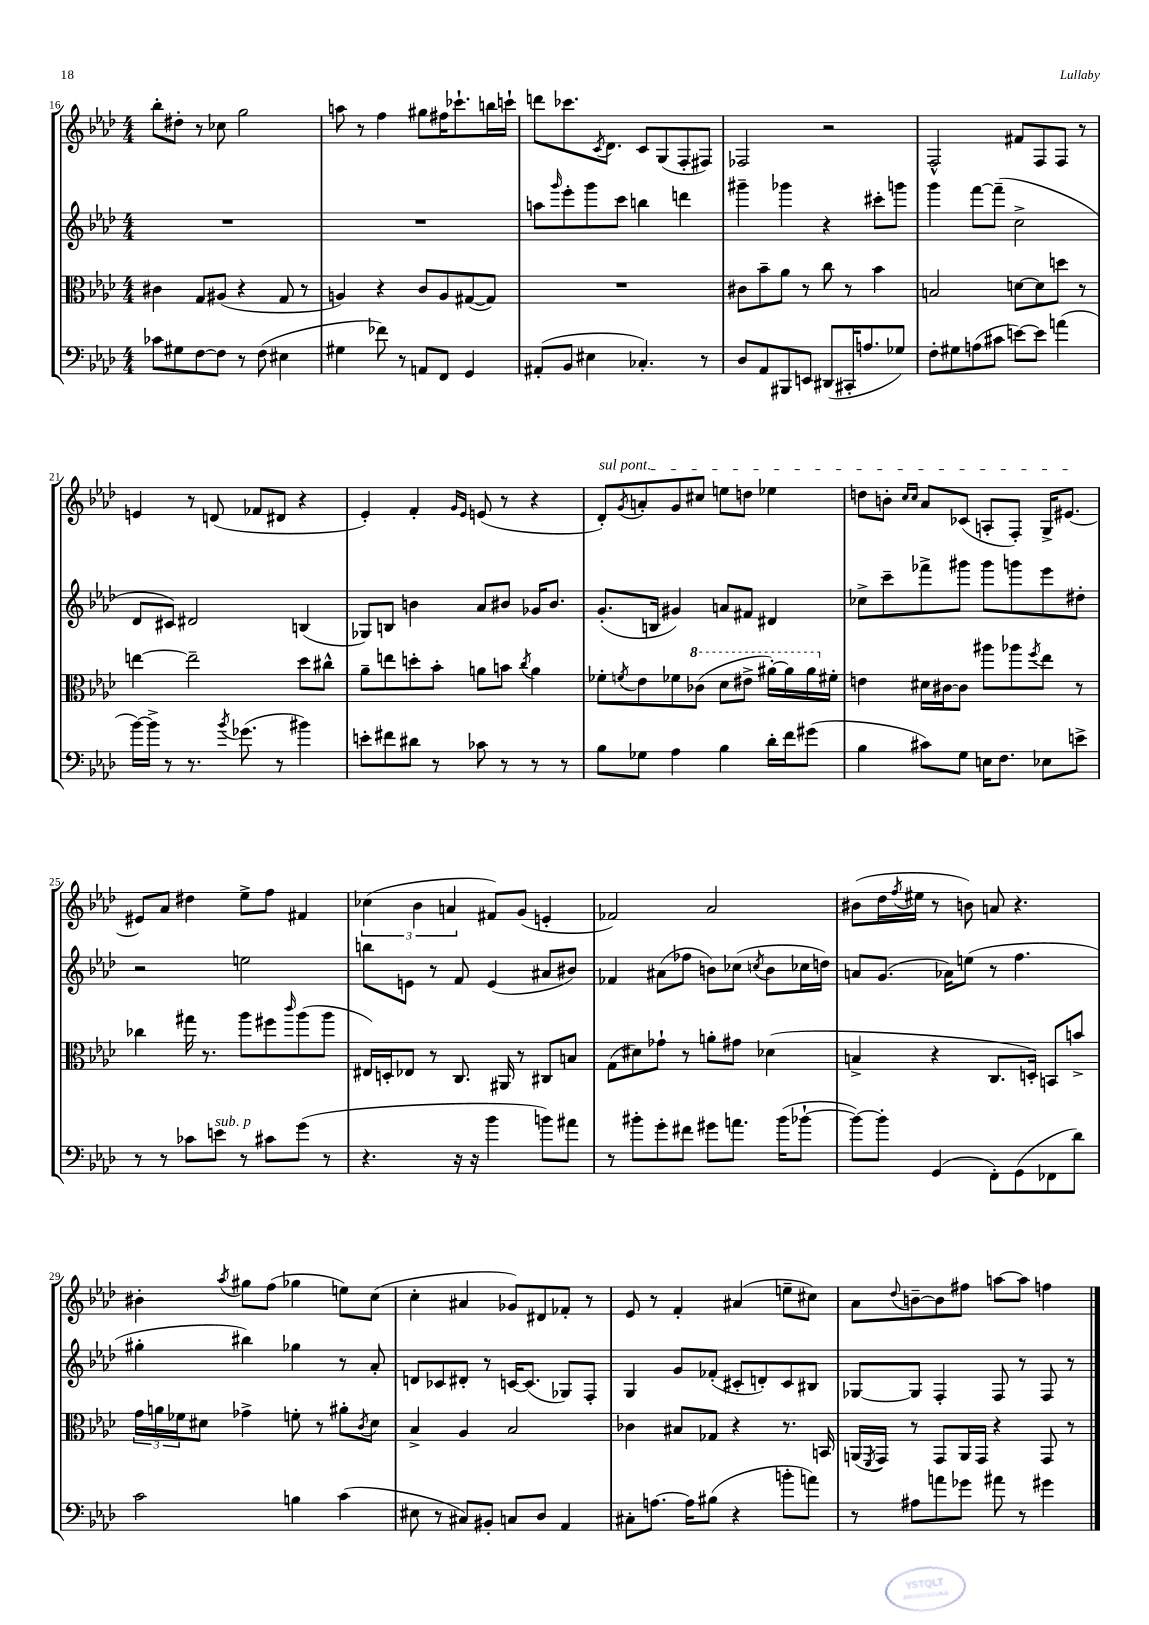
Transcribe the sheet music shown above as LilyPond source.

<<
\new StaffGroup <<
\new Staff = "s0" {
    \clef treble \key aes \major \numericTimeSignature \time 4/4
    bes''8-. dis''8-. r8 ces''8 g''2 |
    a''8 r8 f''4 gis''8 fis''16 ces'''8.-! b''16 c'''16-! |
    d'''8 ces'''8. \acciaccatura { c'8 } des'8. c'8 g8( f8-. fis8) |
    fes2 r2 |
    f2-^ fis'8 f8 f8 r8 |
    e'4 r8 d'8( fes'8 dis'8 r4 |
    ees'4-.) f'4-. \grace { g'16 ees'16 } e'8( r8 r4 |
    \once \override TextSpanner.bound-details.left.text = \markup { \italic "sul pont." } des'8-.\startTextSpan) \acciaccatura { g'8 } a'8-. g'8 cis''8 e''8 d''8 ees''4 |
    d''8 b'8-. \grace { c''16 c''16 } aes'8 ces'8( a8-. f8-.) g16-> eis'8.~\stopTextSpan |
    eis'8 aes'8 dis''4 ees''8-> f''8 fis'4 |
    \tuplet 3/2 { ces''4( bes'4 a'4 } fis'8) g'8( e'4-. |
    fes'2) aes'2 |
    bis'8( des''16 \acciaccatura { f''8 } eis''16 r8 b'8) a'8 r4. |
    bis'4-. \acciaccatura { aes''8 } gis''8 f''8( ges''4 e''8) c''8( |
    c''4-. ais'4 ges'8) dis'8 fes'8-. r8 |
    ees'8 r8 f'4-. ais'4( e''8-- cis''8) |
    aes'8 \appoggiatura { des''8 } b'8~-- b'8 fis''8 a''8~ a''8 f''4 \bar "|." |
}
\new Staff = "s1" {
    \clef treble \key aes \major \numericTimeSignature \time 4/4
    R1 |
    R1 |
    a''8 \grace { g'''16 } ees'''8-. g'''8 c'''8 b''4 d'''4 |
    gis'''4-- ges'''4 r4 cis'''8-. g'''8 |
    g'''4 f'''8~ f'''8--( c''2-> |
    des'8 cis'8) dis'2 b4( |
    ges8) b8 b'4 aes'8 bis'8 ges'16 bis'8. |
    g'8.-.( b16 gis'4) a'8 fis'8 dis'4 |
    ces''8-> c'''8-- fes'''8-> gis'''8 gis'''8 g'''8 ees'''8 dis''8-. |
    r2 e''2 |
    b''8 e'8 r8 f'8 e'4( ais'8 bis'8) |
    fes'4 ais'8( fes''8 b'8) ces''8( \acciaccatura { c''8 } b'8 ces''16 d''16) |
    a'8 g'8.( aes'16) e''8( r8 f''4. |
    gis''4-. bis''4) ges''4 r8 aes'8-. |
    d'8 ces'8 dis'8-. r8 c'16~ c'8.( ges8) f8-. |
    g4 g'8 fes'8-.( cis'8-. d'8-.) cis'8 bis8 |
    ges8~ ges8 f4-. f8 r8 f8 r8 \bar "|." |
}
\new Staff = "s2" {
    \clef alto \key aes \major \numericTimeSignature \time 4/4
    cis'4 g8 ais8( r4 g8 r8 |
    a4) r4 c'8 a8 gis8~( gis8) |
    R1 |
    cis'8 bes'8-- aes'8 r8 c''8 r8 bes'4 |
    b2 d'8~ d'8 d''8 r8 |
    e''4~ e''2-- des''8 cis''8-^ |
    aes'8-- e''8 d''8-. bes'8-. a'8 b'8 \acciaccatura { c''8 } a'4 |
    fes'8-. \acciaccatura { f'8 } ees'8 fes'8 \ottava #1 ces''8( des''8 eis''8-> ais''16~-.) ais''16 ais''16 \ottava #0 fis'16-. |
    e'4 dis'16 cis'16~ cis'8 ais''8 aes''8 \acciaccatura { f''8 } ees''8 r8 |
    ces''4 gis''16 r8. aes''8 fis''8 \grace { c'''16 } aes''8( aes''8 |
    eis16) d16-. ees8 r8 c8. ais,16 r8 cis8 b8 |
    g8( dis'8) ges'8-! r8 a'8-. gis'8 des'4( |
    b4-> r4 c8. d16-.) b,8 b'8-> |
    \tuplet 3/2 { g'16 a'16 fes'16 } dis'8 ges'4-> f'8-. r8 ais'8-. \acciaccatura { c'8 } dis'8 |
    bes4-> aes4 bes2 |
    ces'4 bis8 ges8 r4 r8. b,16 |
    a,16( \acciaccatura { f,8 } g,16) r8 g,8 a,16 g,16 r4 g,8 r8 \bar "|." |
}
\new Staff = "s3" {
    \clef bass \key aes \major \numericTimeSignature \time 4/4
    ces'8 gis8 f8~ f8 r8 f8( eis4 |
    gis4 fes'8) r8 a,8 f,8 g,4 |
    ais,8-.( bes,8 eis4 ces4.-.) r8 |
    des8 aes,8 bis,,8 e,8 dis,8( cis,16-. a8. ges8) |
    f8-. gis8 a8( cis'8 e'8~) e'8 a'4( |
    bes'16~) bes'16-> r8 r8. \acciaccatura { bes'8 } ges'8.( r8 bis'4) |
    e'8-. fis'8 dis'8 r8 ces'8 r8 r8 r8 |
    bes8 ges8 aes4 bes4 des'16-. f'16 gis'8( |
    bes4 cis'8) g8 e16 f8. ees8 e'8-> |
    r8 r8 ces'8 e'8^\markup { \italic "sub. p" } r8 cis'8 g'8( r8 |
    r4. r16 r16 bes'4 b'8) ais'8 |
    r8 bis'8-. g'8-. fis'8 gis'8 a'8. bis'16( bes'8~-! |
    bes'8~) bes'8-. g,4( f,8-.) g,8( fes,8 des'8) |
    c'2 b4 c'4( |
    eis8 r8 cis8) bis,8-. c8 des8 aes,4 |
    cis8-. a8.~ a16 bis8( r4 b'8-. a'8) |
    r8 ais8 a'8 ges'8 ais'8 r8 gis'4 \bar "|." |
}
>>
>>
\layout { \context { \Score currentBarNumber = #16 } }
